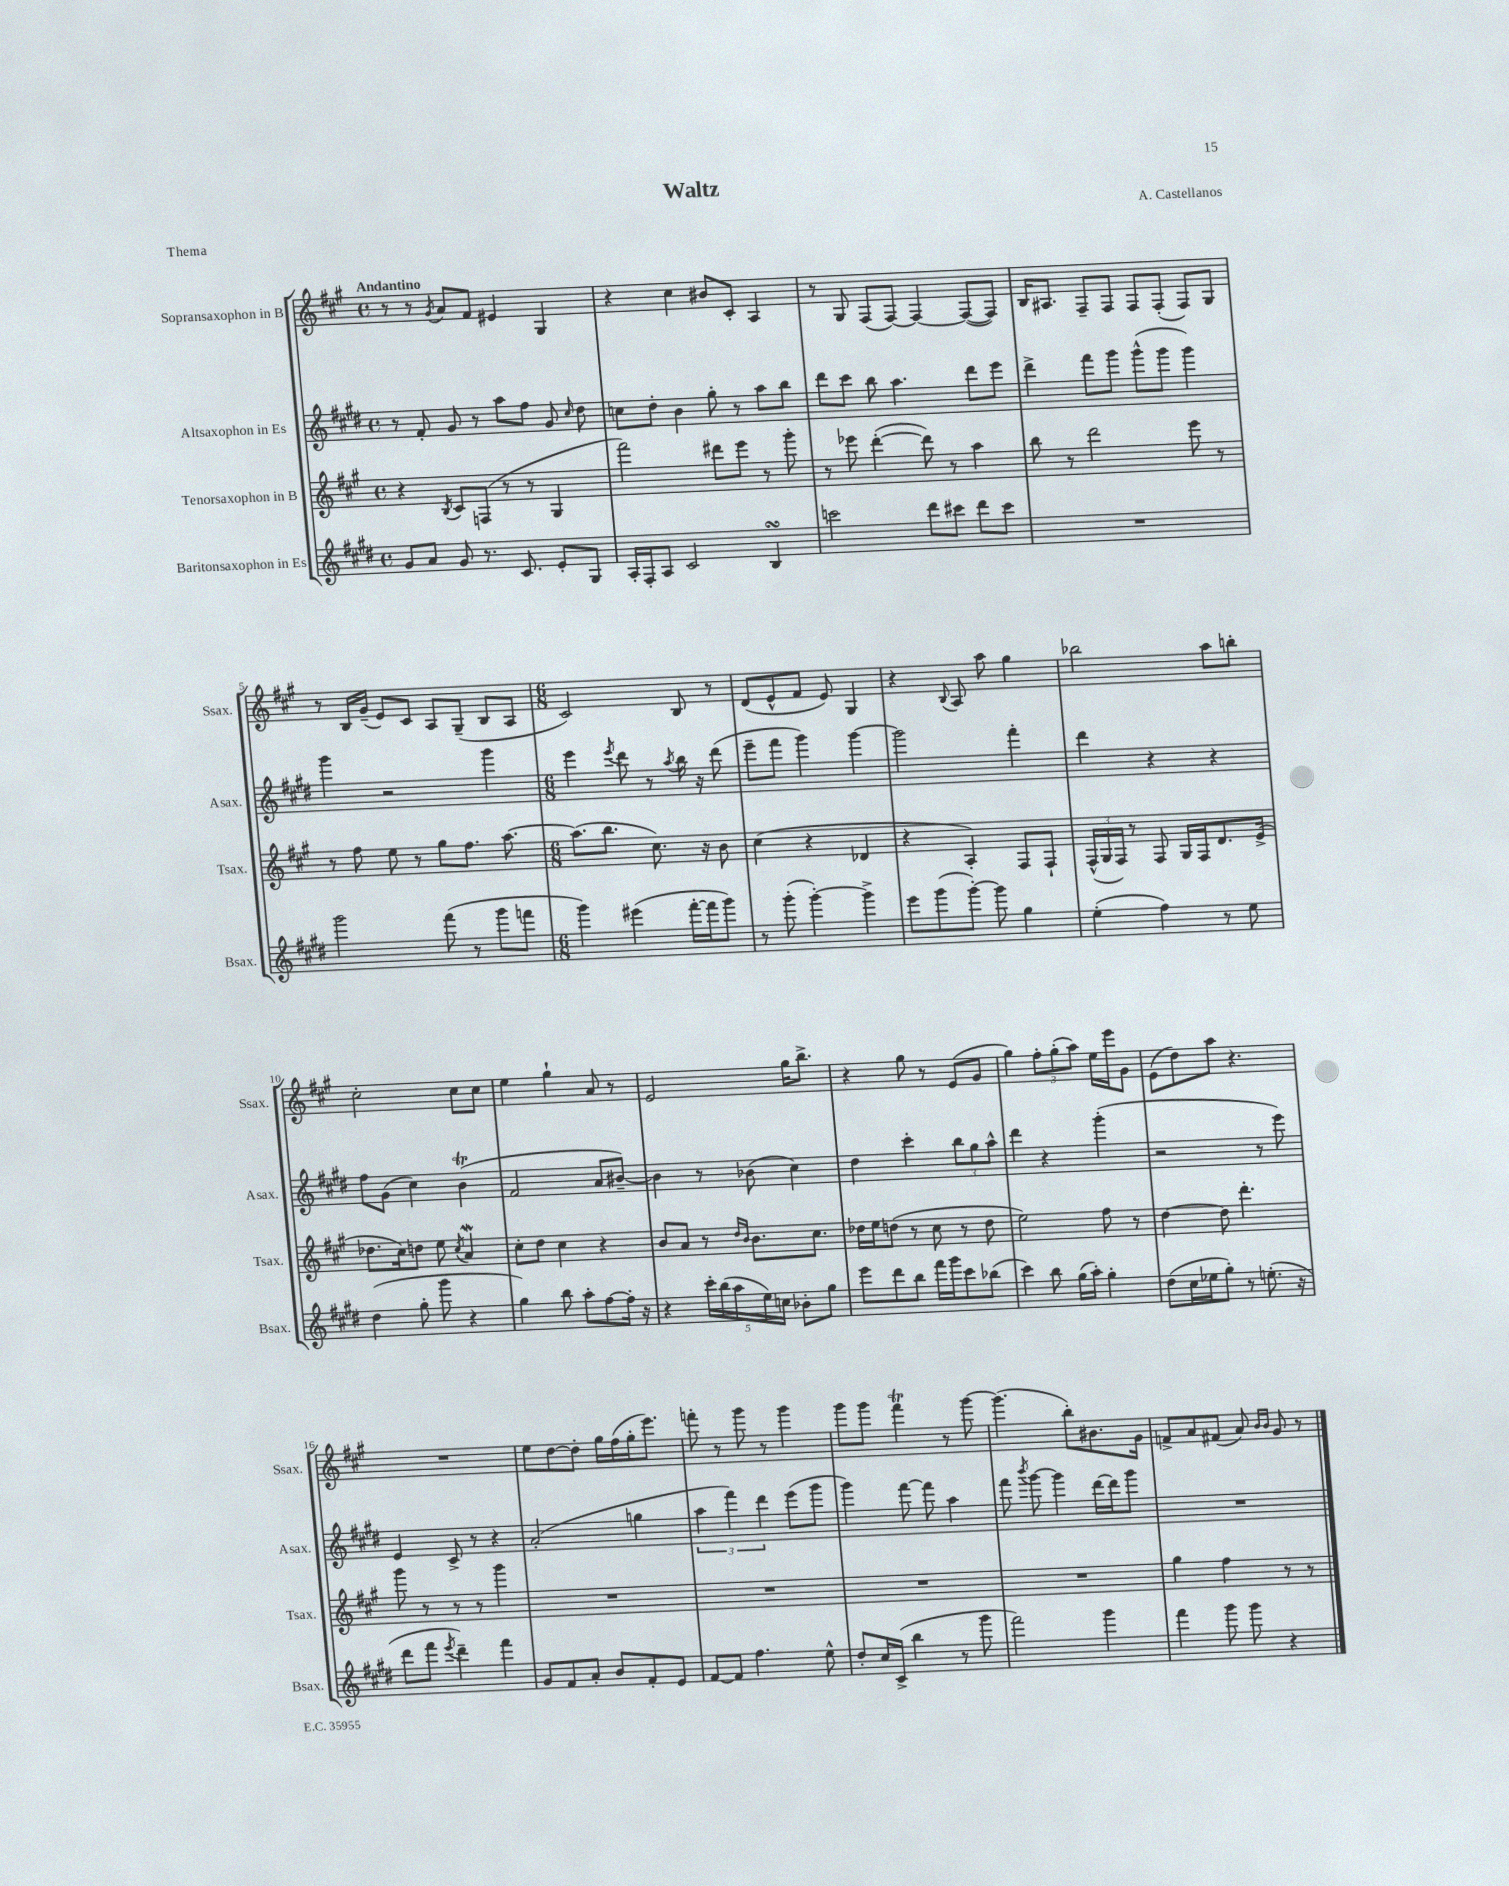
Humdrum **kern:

**kern	**kern	**kern	**kern
*staff4	*staff3	*staff2	*staff1
*clefG2	*clefG2	*clefG2	*clefG2
*k[f#c#g#d#]	*k[f#c#g#]	*k[f#c#g#d#]	*k[f#c#g#]
*M4/4	*M4/4	*M4/4	*M4/4
*met(c)	*met(c)	*met(c)	*met(c)
8g#	4r	8r	8r
8a	.	8f#'	8r
.	8qB	.	8qg#
8g#	8c#	8g#	8a
8.r	(8F	8r	8f#
.	8r	8aa	4e#
8.c#	.	.	.
.	8r	8ff#	.
8e'	4G#	8g#	4G#
.	.	16qqcc#	.
8G#	.	8dd#	.
=	=	=	=
16A'	2fff#)	8cc	4r
16F#'	.	.	.
8A	.	8dd#'	.
2c#	.	4b	4cc#
.	8ddd#	8gg#'	8b#
.	8eee	8r	8c#'
4B	8r	8aa	4A
.	8ggg#'	8bb	.
=	=	=	=
2ccc	8r	8ddd#	8r
.	8eee-	8ccc#	8G#
.	([4ddd'	8bb	(8F#
.	.	4.aa	[8F#)
8ddd#	8ddd])	.	4F#_
8ccc#	8r	.	.
8ddd#	4aa	8ddd#	(8F#_
8ccc#	.	8eee	8F#])
=	=	=	=
1r	8bb	4ddd#^	16B
.	.	.	8.A#
.	8r	.	.
.	2ddd	8fff#	8F#~
.	.	8ggg#	8F#
.	.	(8ggg#^^	8F#
.	.	8ggg#	(8F#'
.	8eee	4ggg#)	8F#)
.	8r	.	8G#
=	=	=	=
2ggg#	8r	4ggg#	8r
.	8ff#	.	16B
.	.	.	(16g#~
.	8ee	2r	8e)
.	8r	.	8c#
(8fff#	8gg#	.	8A
8r	8.ff#	.	(8G#~
8ggg#	.	4ggg#	8B
.	[8.aa	.	.
8fff	.	.	8A
=	=	=	=
*M6/8	*M6/8	*M6/8	*M6/8
4ggg#)	(8.aa]	4eee	2c#)
.	8.bb	.	.
.	.	8qeee	.
(4eee#	.	8ddd#	.
.	8.cc#)	8r	.
.	.	8qaa	.
[16fff#'	.	16bb	8B
16fff#]	16r	16r	.
8ggg#)	8b	(8ddd#	8r
=	=	=	=
8r	(4cc#	8eee~	(8d
(8ggg#'	.	8fff#	8e^^
[4ggg#')	4r	4ggg#)	8f#
.	.	.	8e)
4ggg#^]	4d-	[4ggg#	4G#
=	=	=	=
8eee	4r	2ggg#]	4r
(8ggg#	.	.	.
.	.	.	8qqB
[8ggg#')	4A')	.	8A
8ggg#]	.	.	8aa
4gg#	8F#	4fff#'	4gg#
.	8F#`	.	.
=	=	=	=
(4ee'	(24F#^^	4ddd#	2bb-
.	24G#	.	.
.	24F#)	.	.
.	8r	.	.
4ff#)	8F#	4r	.
.	16G#	.	.
.	16F#	.	.
8r	8.d	4r	8aa
8ee	.	.	8bb'
.	(16e^	.	.
=	=	=	=
(4dd#	8.dd-	8ff#	2cc#'
.	.	(8g#	.
.	16cc#)	.	.
8gg#'	8dd	4cc#)	.
8ggg#	8ee	.	.
.	8qcc#	.	.
4r	4a	(4b	8cc#
.	.	.	8cc#
=	=	=	=
4gg#)	8cc#'	2f#	4ee
.	8dd	.	.
8bb	4cc#	.	4gg#`
8aa'	.	.	.
[8ff#	4r	8a	8a
16ff#']	.	[8b#~)	8r
16r	.	.	.
=	=	=	=
4r	8b	4b#]	2e
.	8a	.	.
20ccc#'	8r	8r	.
(20bb	.	.	.
20aa	.	.	.
.	16qqdd	.	.
.	16qqb	.	.
.	8.b	(8b-	.
20ee)	.	.	.
20cc	.	.	.
8b-'	.	4cc#)	16gg#
.	8.cc#	.	8.bb^
8gg#	.	.	.
=	=	=	=
8eee	16dd-	4dd#	4r
.	16ee	.	.
8ddd#	(8dd	.	.
8bb	8r	4ccc#'	8gg#
16fff#	8cc#	.	8r
16ggg#	.	.	.
8ccc#	8r	12bb	(8e
.	.	12gg#	.
(8bb-	8dd	.	8g#
.	.	12aa^^	.
=	=	=	=
4ccc#)	2ee)	4ddd#	4gg#)
8bb	.	4r	12ff#'
.	.	.	(12gg#'
(16gg#	.	.	.
.	.	.	12aa)
16aa')	.	.	.
4gg#'	8ff#	(4ggg#'	16ee
.	.	.	16eee
.	8r	.	8g#
=	=	=	=
(8dd#	[4dd	2r	(8e
16cc#	.	.	8dd)
16ee-	.	.	.
8gg#')	8dd]	.	8aa
8r	4.ddd'	.	4.r
(8.ee'	.	8r	.
.	.	8eee)	.
16r	.	.	.
=	=	=	=
8ddd#	8ggg#	4e	2.r
8fff#	8r	.	.
8qeee	.	.	.
4ddd#~)	8r	8c#^	.
.	8r	8r	.
4fff#	4ggg#	4r	.
=	=	=	=
8g#	2.r	(2a'	8ee
8f#	.	.	[8dd
8a'	.	.	8dd']
8b	.	.	16gg#
.	.	.	(16ff#
8f#'	.	4gg	16gg#'
.	.	.	8.eee)
8e	.	.	.
=	=	=	=
[8f#	2.r	6aa	8fff'
8f#]	.	.	8r
.	.	6fff#)	.
4.ff#	.	.	8ggg#
.	.	6ddd#	.
.	.	.	8r
.	.	(8eee	4ggg#
8ee^^	.	8ggg#	.
=	=	=	=
8dd#'	2.r	4ggg#)	8ggg#
16cc#	.	.	8ggg#
(16c#^	.	.	.
4bb	.	[8fff#	4fff#
.	.	8fff#]	.
8r	.	4aa	8r
8ggg#	.	.	[8ggg#
=	=	=	=
2fff#)	2.r	8fff#	(4.ggg#]
.	.	8qbbb	.
.	.	[8ggg#	.
.	.	4ggg#]	.
.	.	.	8bb')
4ggg#	.	[16ddd#	8.b#
.	.	16ddd#]	.
.	.	8ggg#	.
.	.	.	16g#
=	=	=	=
4fff#	4gg#	2.r	8f^
.	.	.	8a
8ggg#	4ff#	.	(8f#
8ggg#	.	.	8a)
.	.	.	16qqb
.	.	.	16qqb
4r	8r	.	8g#
.	8r	.	8r
==	==	==	==
*-	*-	*-	*-
